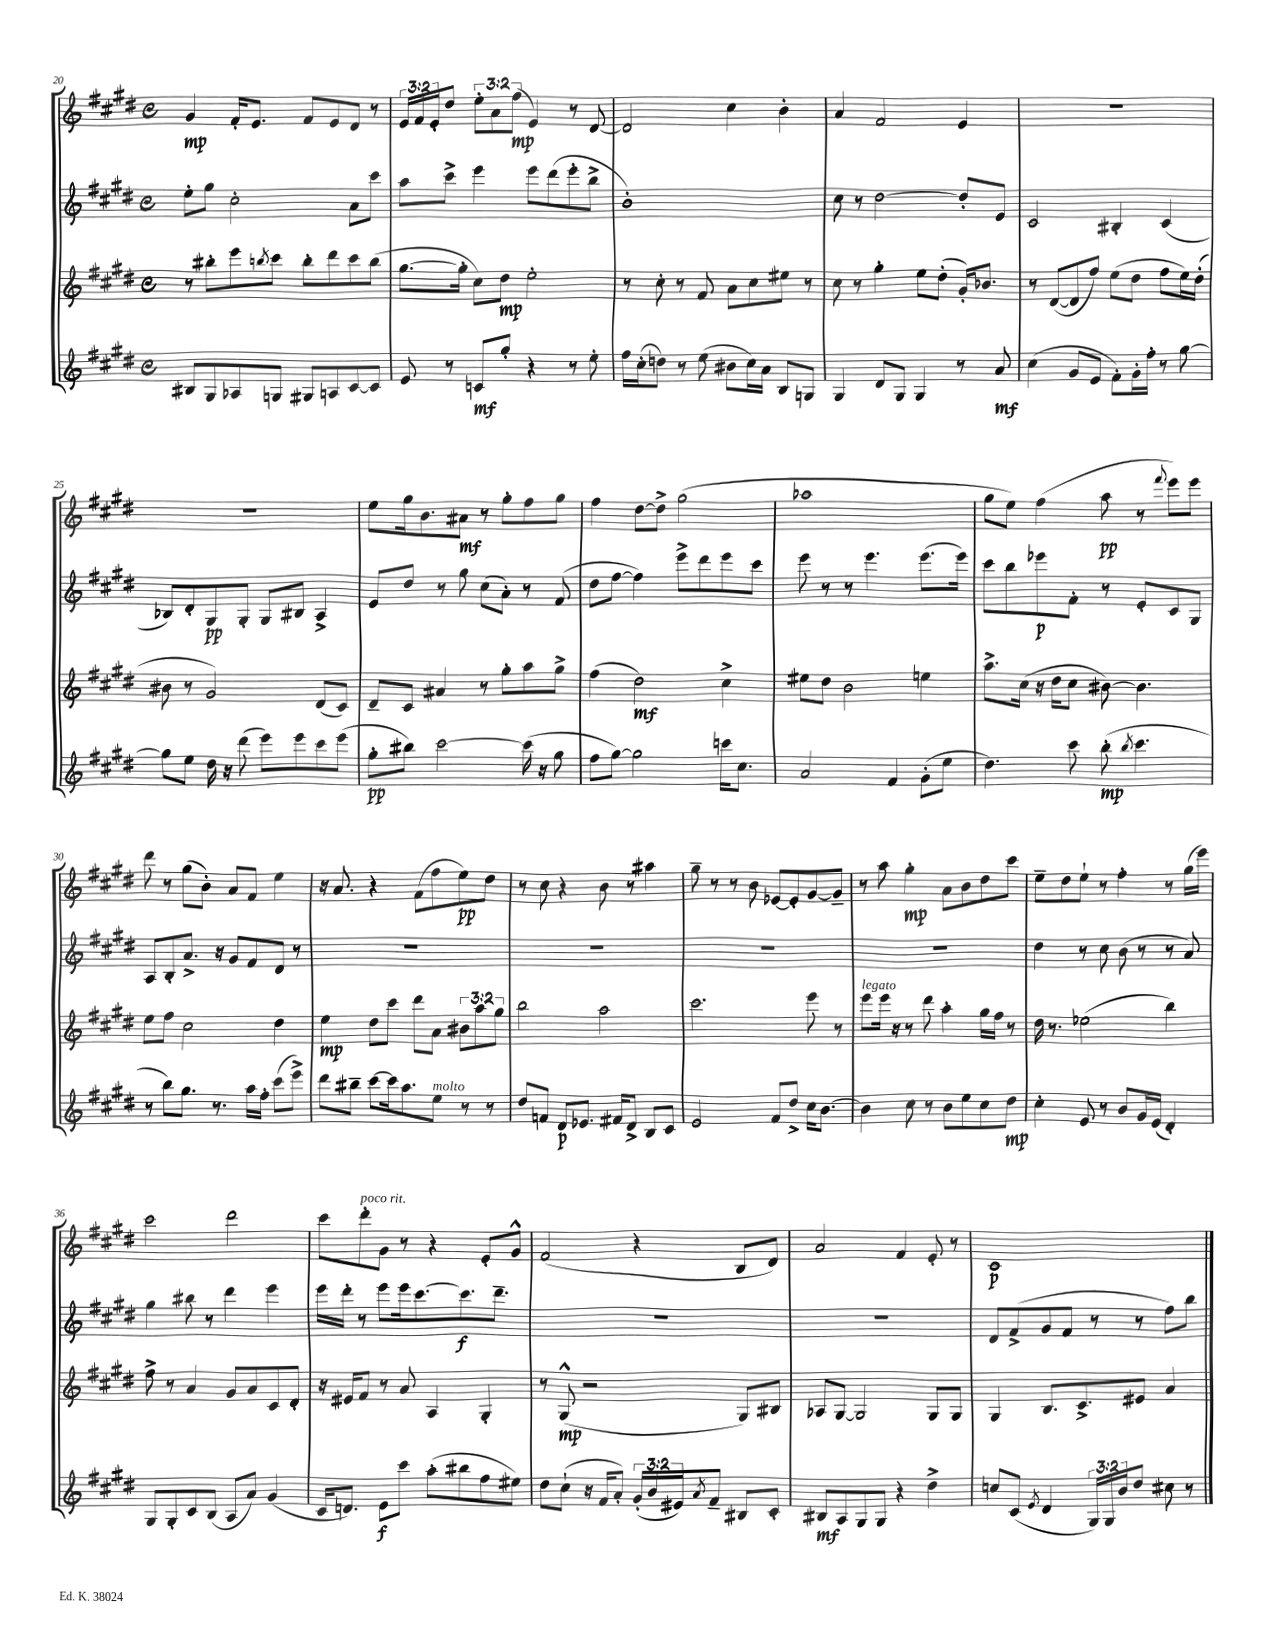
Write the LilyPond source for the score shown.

<<
\new StaffGroup <<
\new Staff = "s0" {
    \clef treble \key e \major \defaultTimeSignature \time 4/4 \override Staff.TupletNumber.text = #tuplet-number::calc-fraction-text
    gis'4\mp fis'16-. e'8. fis'8 e'8 dis'8 r8 |
    \tuplet 3/2 { e'16 fis'16 e'16-. } dis''8 \tuplet 3/2 { e''8-. a'8 fis''8\mp( } e'4) r8 dis'8~ |
    dis'2 cis''4 b'4-. |
    a'4 fis'2 e'4 |
    R1 |
    R1 |
    e''8 gis''16 b'8. ais'8\mf r8 gis''8-. fis''8 gis''8 |
    fis''4 dis''8~ dis''8-> gis''2( |
    aes''1 |
    gis''8 e''8) fis''4( a''8\pp r8 \appoggiatura { fis'''8 } e'''8) e'''8 |
    dis'''8 r8 gis''8( b'8-.) a'8 fis'8 e''4 |
    r16 a'8. r4 fis'8( fis''8 e''8\pp) dis''8 |
    r8 cis''8 r4 b'8 r8 ais''4 |
    gis''8-- r8 r8 b'8 ees'8~ ees'8-. gis'8~ gis'8-- |
    r8 a''8 gis''4-.\mp a'8 b'8 dis''8 cis'''8 |
    e''8-- dis''8 e''8-! r8 fis''4-. r8 gis''16( e'''16) |
    cis'''2 dis'''2 |
    cis'''8 dis'''8-.^\markup { \italic "poco rit." } gis'8 r8 r4 e'8-. gis'8-^ |
    fis'2( r4 b8 dis'8) |
    a'2 fis'4 e'8-. r8 |
    cis'1\p \bar "|." |
}
\new Staff = "s1" {
    \clef treble \key e \major \defaultTimeSignature \time 4/4
    e''8-. gis''8 cis''2-. a'8 cis'''8 |
    a''8 cis'''8-> e'''4 e'''8 dis'''8( e'''8-. b''8-> |
    b'1-.) |
    cis''8 r8 dis''2~ dis''8-. e'8 |
    cis'2 bis4-. cis'4( |
    bes8) dis'8-. gis8\pp gis8-. gis8 bis8 a4-> |
    e'8 dis''8 r8 gis''8 cis''8( a'8-.) r8 fis'8( |
    dis''8 fis''8~ fis''4) e'''8-> dis'''8 e'''8 cis'''8 |
    e'''8 r8 r8 e'''4. e'''8.( e'''16) |
    cis'''8 b''8 ees'''8\p fis'8-. r8 e'8-. cis'8 gis8 |
    a8 b8-. a'8.-> r16 gis'8 fis'8 dis'8 r8 |
    R1 |
    R1 |
    R1 |
    R1 |
    dis''4 r8 cis''8 b'8( r8 r8 a'8) |
    gis''4 bis''8 r8 dis'''4 e'''4 |
    e'''16 dis'''16-. r8 e'''8 e'''16 cis'''8.~ cis'''8.\f dis'''8.-- |
    R1 |
    R1 |
    dis'8 fis'8->( gis'8 fis'8 r8 r8 fis''8) b''8 \bar "|." |
}
\new Staff = "s2" {
    \clef treble \key e \major \defaultTimeSignature \time 4/4 \override Staff.TupletNumber.text = #tuplet-number::calc-fraction-text
    r8 bis''8-. e'''8 \acciaccatura { b''8 } cis'''8 b''8-. dis'''8 cis'''8 b''8( |
    gis''8.~ gis''16-. cis''8) dis''8\mp e''2-. |
    r8 cis''8-. r8 fis'8 a'8 cis''8 eis''8 r8 |
    cis''8 r8 gis''4-. e''8 dis''8-.( gis'16-.) bes'8. |
    r8 dis'8~( dis'8 fis''8) e''8( dis''8 fis''8 e''16) dis''16-.( |
    bis'8 r8 gis'2) dis'8( cis'8) |
    dis'8-- cis'8 ais'4 r8 gis''8-. a''8 gis''8-> |
    fis''4( dis''2\mf) cis''4-> |
    eis''8 dis''8 b'2 e''4 |
    a''8.-> cis''16( r16 dis''16 cis''8 bis'8~) bis'4. |
    e''8 fis''8 cis''2 dis''4 |
    e''4\mp dis''8 cis'''8 dis'''8 a'8 \tuplet 3/2 { bis'8 a''8 gis''8 } |
    b''2 a''2 |
    cis'''2. e'''8 r8 |
    e'''8^\markup { \italic "legato" } e'''16 r16 r8 dis'''8 a''4-. gis''16 fis''16 r8 |
    dis''16 r8. ees''2( b''4) |
    fis''8-> r8 a'4 gis'8 a'8 cis'8 dis'8-. |
    r16 eis'16 fis'8 r8 a'8 a4 gis4-. |
    r8 gis8-^\mp( r2 gis8) bis8 |
    aes8 gis8~ gis2 gis8 gis8 |
    gis4 b8. cis'8.-> eis'8 a'4 \bar "|." |
}
\new Staff = "s3" {
    \clef treble \key e \major \defaultTimeSignature \time 4/4 \override Staff.TupletNumber.text = #tuplet-number::calc-fraction-text
    bis8 gis8 aes8 g8 gis8 a8 cis'8~ cis'8 |
    e'8 r8 c'8\mf gis''8-. r4 r8 e''8-. |
    fis''16 cis''16-.( d''8) r8 e''8( bis'8 cis''16) a'16 b8 g8 |
    gis4 dis'8 gis8 gis4 r8 a'8\mf |
    cis''4( gis'8 e'8 fis'8-.) gis'16-. fis''16-. r8 gis''8~ |
    gis''8 e''8 dis''16 r16 dis'''8( e'''8) e'''8 cis'''8 e'''8( |
    gis''8-.\pp bis''8) cis'''2~ cis'''16( r16 gis''8 |
    fis''8 gis''8~) gis''2 c'''16 cis''8. |
    a'2 fis'4 gis'8-.( e''8 |
    dis''4.) cis'''8 b''8-.\mp( \acciaccatura { b''8 } cis'''4. |
    r8 b''8) gis''8. r8. a''16 fis''16-. cis'''8( e'''8->) |
    dis'''8 bis''8-- cis'''8~ cis'''16 a''8. e''8^\markup { \italic "molto" } r8 r8 |
    dis''8 f'8 dis'8\p ees'8. fis'16 dis'8-> b8 cis'8 |
    e'2 fis'8 dis''8-> cis''16 b'8.~ |
    b'4 cis''8 r8 b'8 e''8 cis''8 dis''8\mp |
    cis''4-. e'8 r8 b'8 gis'16 e'16( dis'4-.) |
    gis8 gis8-. cis'8 b8( a8 a'8) gis'4( |
    cis'16 d'8.) e'8\f cis'''8 a''8-.( bis''8 fis''8 eis''8) |
    dis''8 cis''8-!( r16 fis'16 a'8-.) \tuplet 3/2 { gis'16-.( b'16 eis'16) } \acciaccatura { a'8 } fis'8-- bis8 cis'8-. |
    bis8\mf a8 gis8 gis8 r4 dis''4-> |
    c''8 cis'8( \acciaccatura { e'8 } dis'4 \tuplet 3/2 { gis16) gis16 b'16 } dis''8 cis''8 r8 \bar "|." |
}
>>
>>
\layout { \context { \Score currentBarNumber = #20 } }
